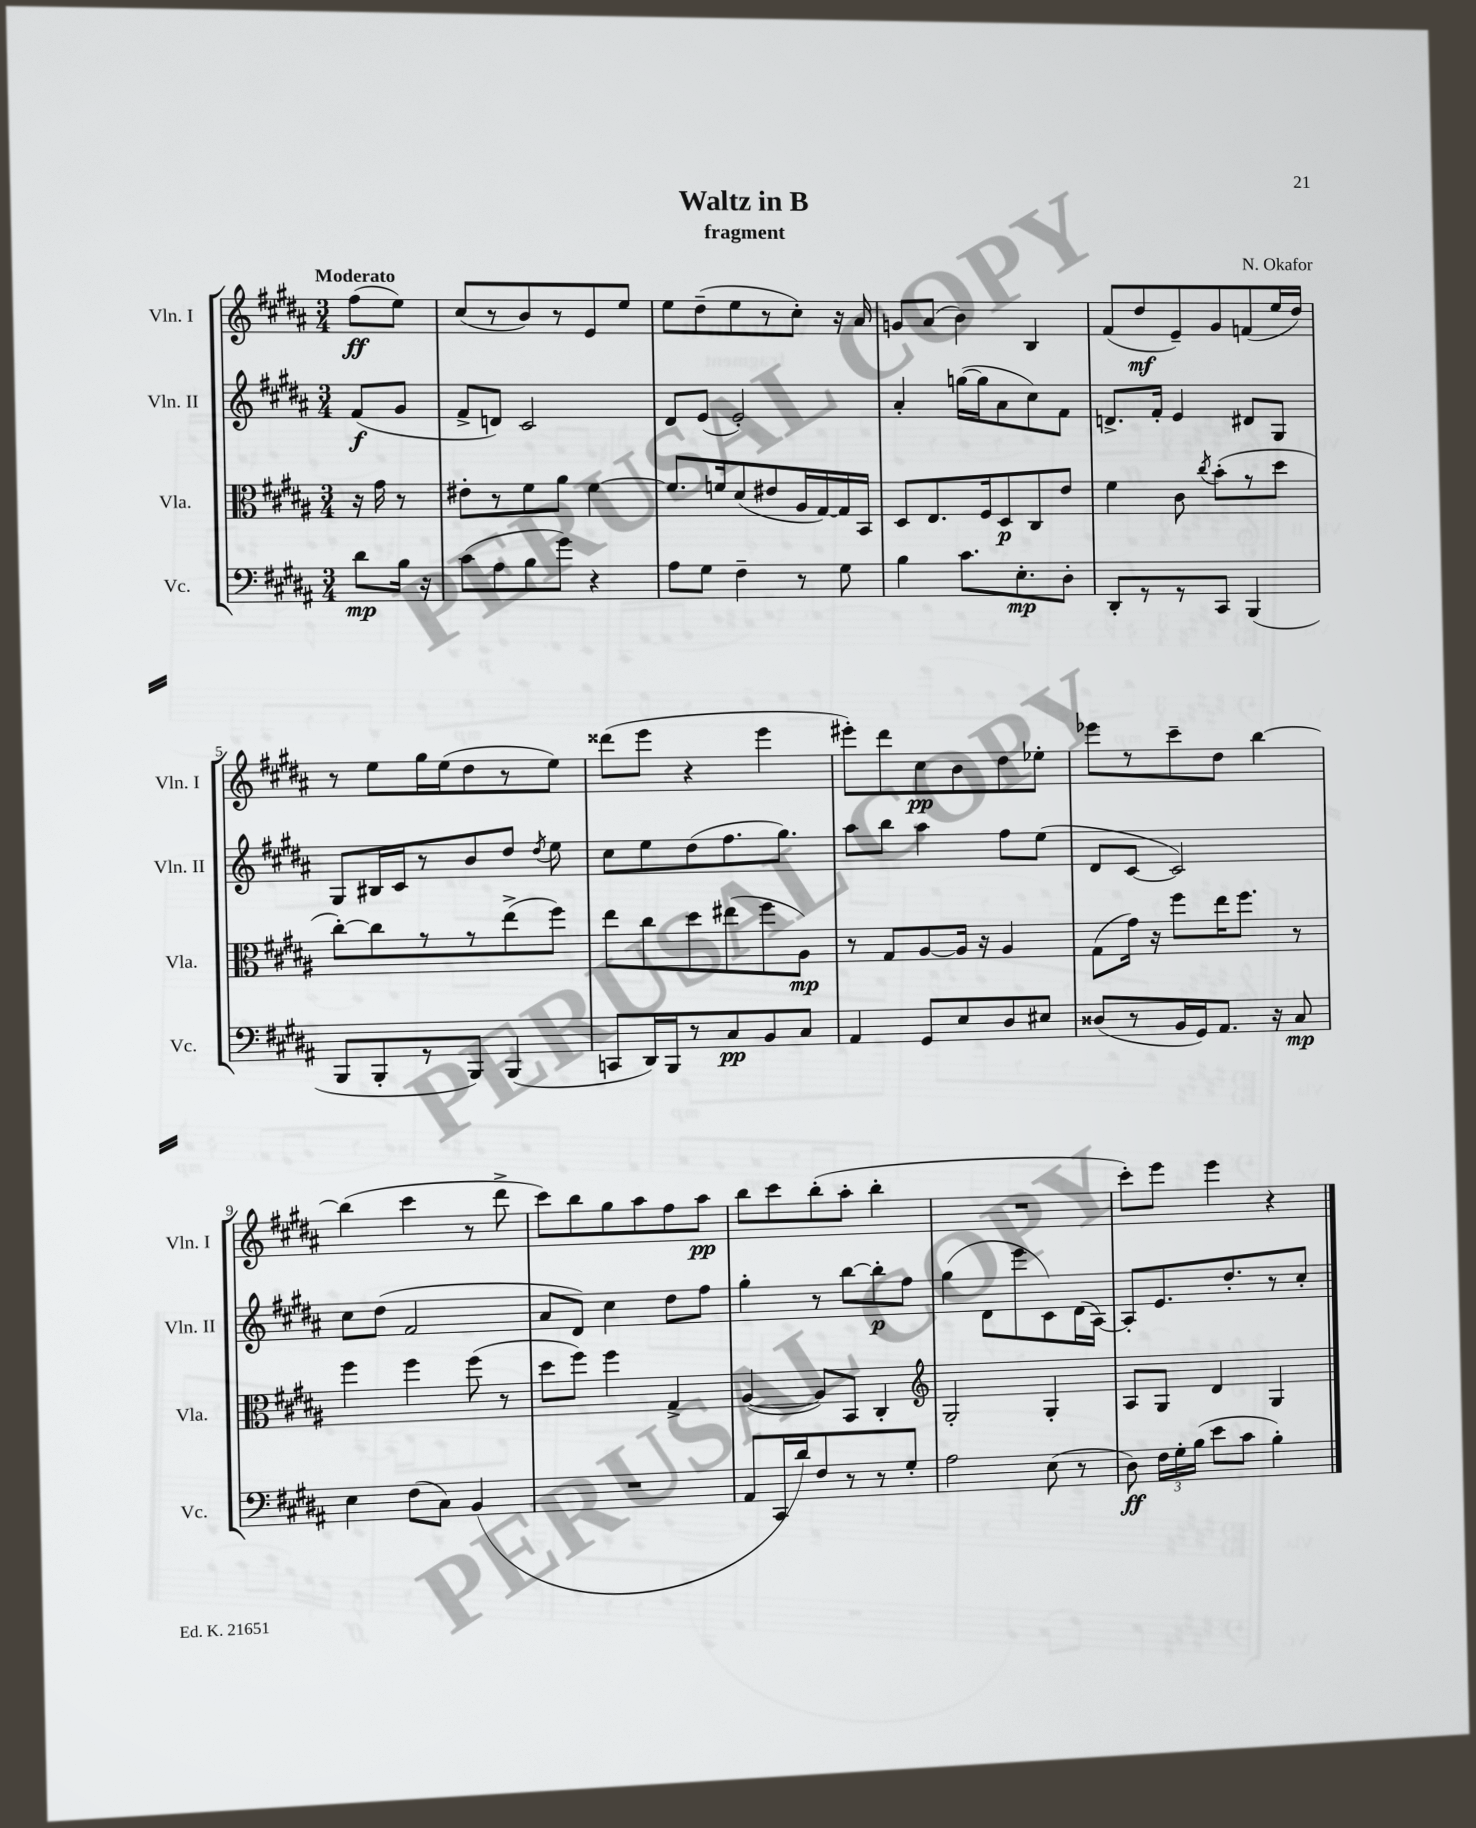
\header { title = "Waltz in B" composer = "N. Okafor" subtitle = "fragment" }
<<
\new StaffGroup <<
\new Staff = "s0" \with { instrumentName = "Vln. I" shortInstrumentName = "Vln. I" } {
    \clef treble \key b \major \numericTimeSignature \time 3/4 \partial 4 \tempo "Moderato"
    \autoBeamOff fis''8[\ff( e''8]) |
    cis''8[( r8 b'8) r8 e'8 e''8] |
    e''8[ dis''8--( e''8 r8 cis''8]-.) r16 ais'16 |
    g'8[ ais'8]( b'4) b4 |
    fis'8[( dis''8\mf e'8--) gis'8 f'8( e''16 dis''16]) |
    r8 e''8[ gis''16 e''16( dis''8 r8 e''8]) |
    disis'''8[( e'''8] r4 e'''4 |
    eis'''8[-.) dis'''8 cis''8\pp b'8 dis''8 ees''8]-. |
    ees'''8[ r8 cis'''8-- dis''8] b''4~ |
    b''4( cis'''4 r8 dis'''8-> |
    cis'''8[) b''8 gis''8 ais''8 fis''8 ais''8]\pp |
    b''8[ cis'''8 b''8-.( ais''8]-. b''4-. |
    R2. |
    cis'''8[-.) e'''8] e'''4 r4 \bar "|." |
}
\new Staff = "s1" \with { instrumentName = "Vln. II" shortInstrumentName = "Vln. II" } {
    \clef treble \key b \major \numericTimeSignature \time 3/4 \partial 4
    \autoBeamOff fis'8[\f( gis'8] |
    fis'8[-> d'8]) cis'2 |
    dis'8[ e'8]( e'2-.) |
    ais'4-. g''16[~( g''16 ais'8 cis''8) fis'8] |
    d'8.[-> fis'16]-. e'4 dis'8[ gis8] |
    gis8[ bis16 cis'16 r8 b'8 dis''8] \acciaccatura { dis''8 } e''8 |
    cis''8[ e''8 dis''8( fis''8. gis''8.]) |
    ais''8[ b''8] ais''4 fis''8[ e''8]( |
    dis'8[ cis'8]~ cis'2) |
    cis''8[ dis''8]( fis'2 |
    ais'8[ dis'8]) cis''4 dis''8[ fis''8] |
    gis''4-. r8 b''8[~ b''8-.\p fis''8] |
    gis''4( dis'8[ e'''8 cis'8) dis'16( ais16]~) |
    ais8[-. e'8. dis''8.-. r8 cis''8]-. \bar "|." |
}
\new Staff = "s2" \with { instrumentName = "Vla." shortInstrumentName = "Vla." } {
    \clef alto \key b \major \numericTimeSignature \time 3/4 \partial 4
    \autoBeamOff r16 gis'16 r8 |
    eis'8[-. r8 fis'8 ais'8] fis'4~ |
    fis'8.[ f'16 dis'8( eis'8 ais16 gis16~) gis16 b,16] |
    dis8[ e8. fis16 dis8\p cis8 e'8] |
    fis'4 cis'8 \acciaccatura { cis''8 } b'8[-.( r8 dis''8] |
    cis''8[~-.) cis''8 r8 r8 e''8->( fis''8]) |
    e''8[ cis''8 dis''8 eis''8( fis''8 ais8]\mp) |
    r8 gis8[ ais8~ ais16] r16 ais4 |
    gis8[( gis'16]) r16 fis''8[ e''16 fis''8.] r8 |
    fis''4 fis''4 fis''8( r8 |
    dis''8[ fis''8]) fis''4 gis4-> |
    ais4~( ais8[) b,8] cis4-. |
    \clef treble gis2-. gis4-. |
    ais8[ gis8] dis'4 gis4 \bar "|." |
}
\new Staff = "s3" \with { instrumentName = "Vc." shortInstrumentName = "Vc." } {
    \clef bass \key b \major \numericTimeSignature \time 3/4 \partial 4
    \autoBeamOff dis'8[\mp b16] r16 |
    cis'8[( ais8 b8 gis'8]) r4 |
    ais8[ gis8] fis4-- r8 gis8 |
    b4 cis'8.[ e8.-.\mp dis8]-. |
    dis,8[-. r8 r8 cis,8] b,,4( |
    b,,8[ b,,8-. r8 b,,8]) b,,4( |
    c,8[ dis,16) b,,16 r8 cis8\pp b,8 cis8] |
    ais,4 gis,8[ e8 dis8 eis8] |
    disis8[( r8 b,16 gis,16) ais,8.] r16 cis8\mp |
    e4 fis8[( cis8]) b,4( |
    R2. |
    ais,8[ cis,16 dis'16) fis8 r8 r8 gis8]-. |
    ais2 e8( r8 |
    dis8\ff) \tuplet 3/2 { fis16[ gis16-. b16]( } e'8[ cis'8] b4-.) \bar "|." |
}
>>
>>
